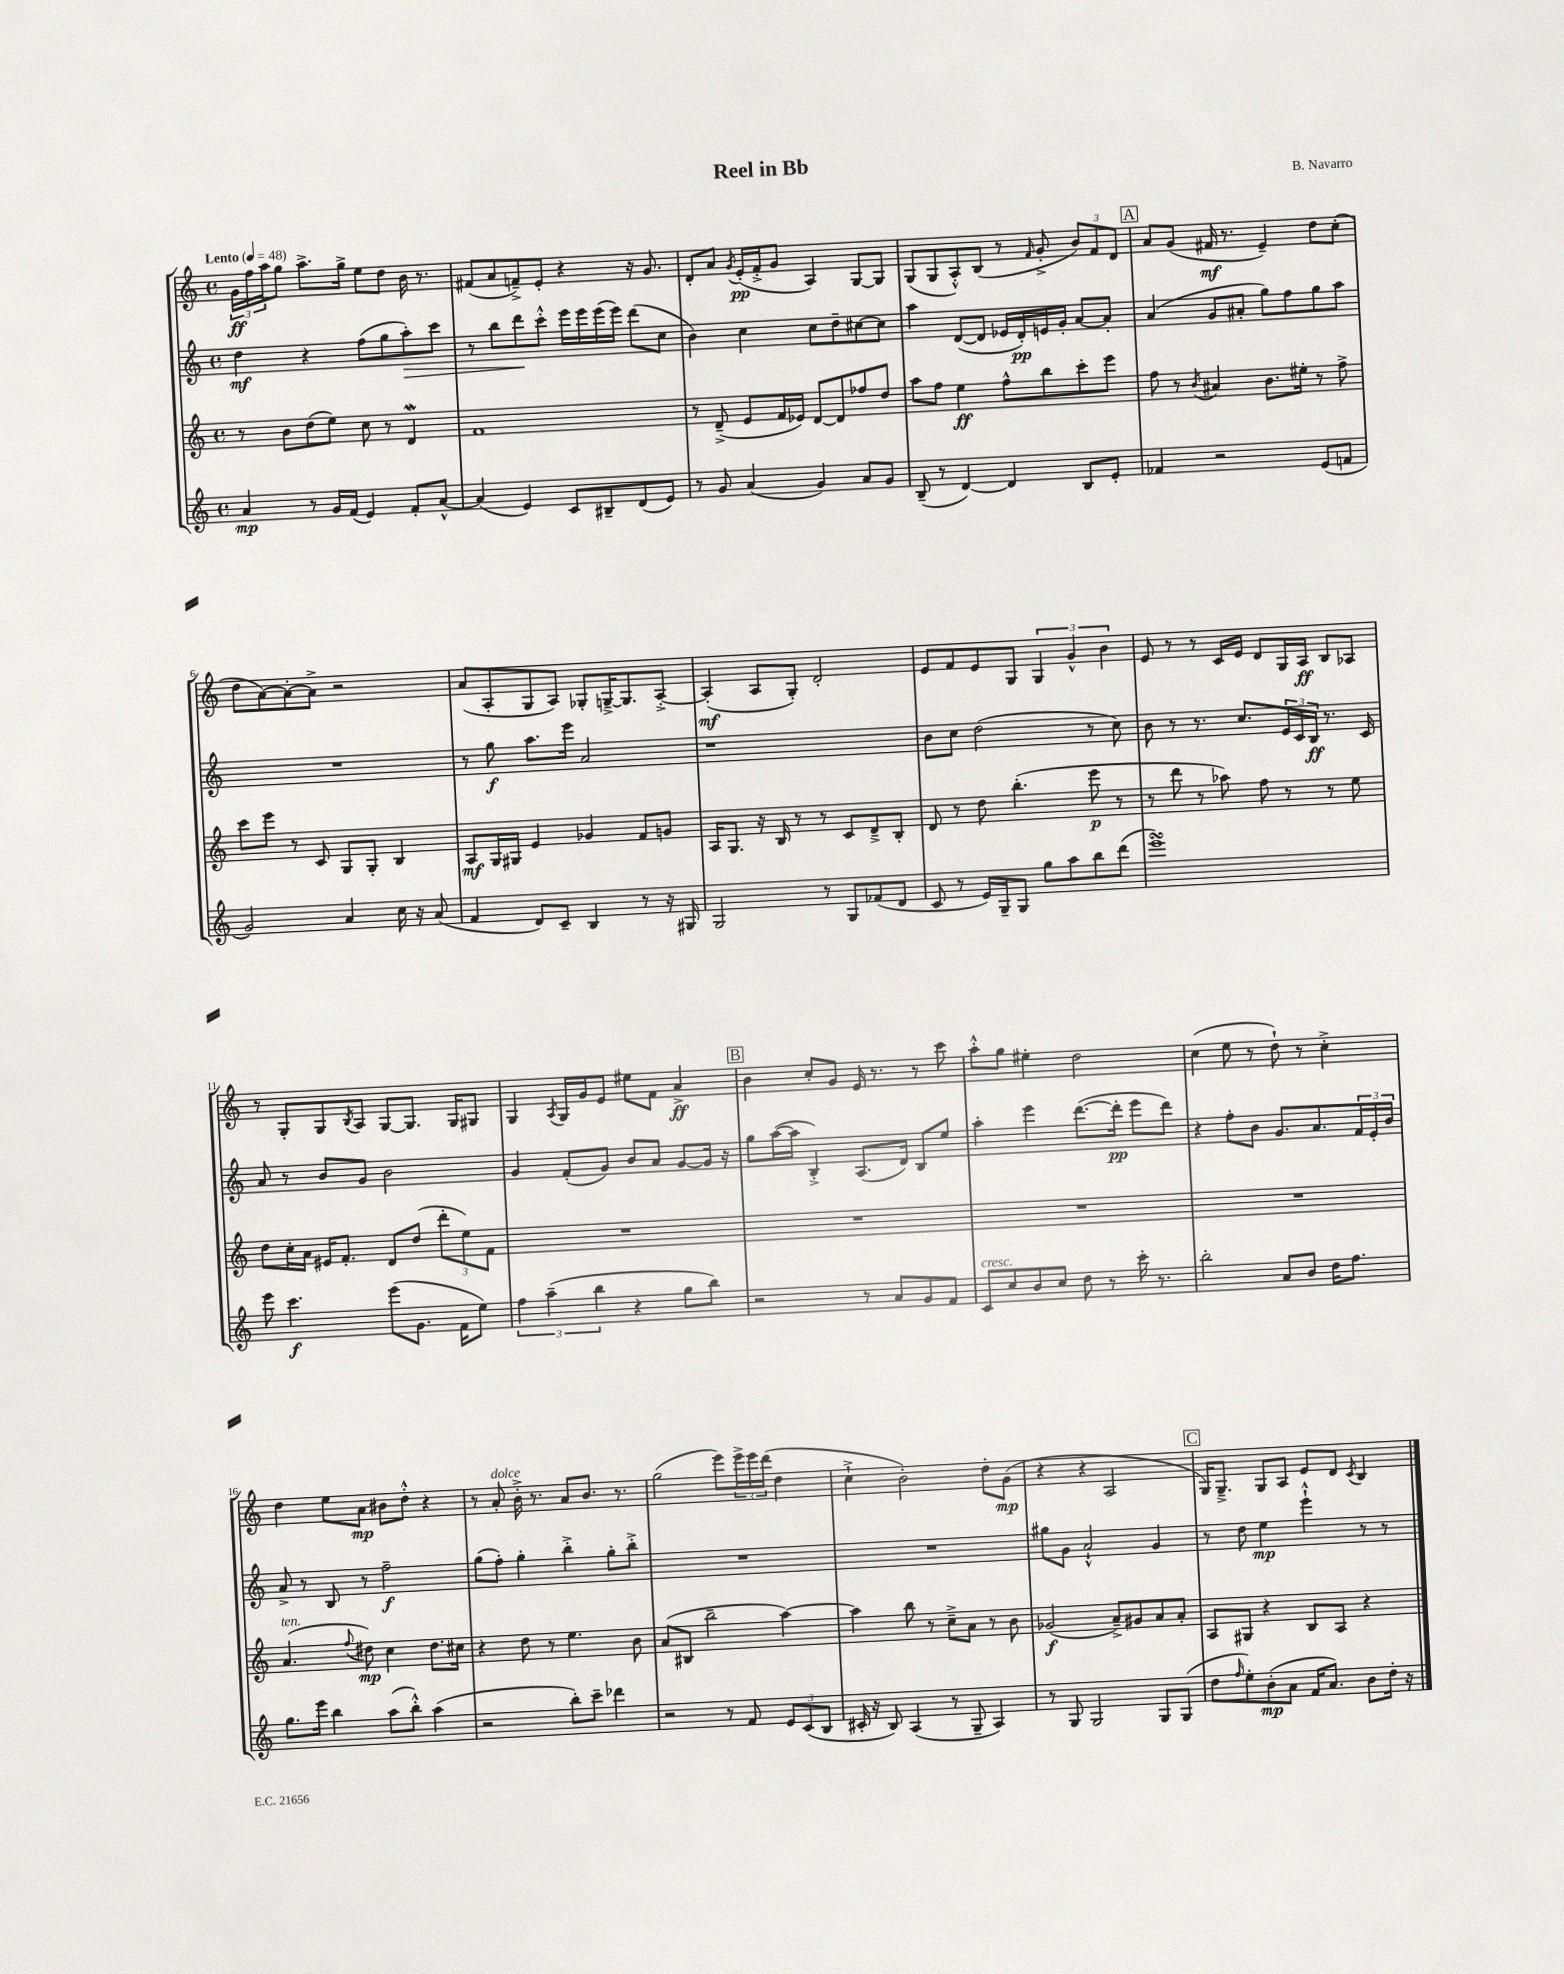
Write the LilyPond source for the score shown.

\header { title = "Reel in Bb" composer = "B. Navarro" }
<<
\new StaffGroup <<
\new Staff = "s0" {
    \clef treble \key c \major \defaultTimeSignature \time 4/4 \tempo "Lento" 4 = 48
    \tuplet 3/2 { g'16\ff f''16 a''16 } g''8 a''8.-> g''16-> e''8 d''8 b'16 r8. |
    fis'8( a'8 f'8--->) e'8-. r4 r16 g'8. |
    d'8-. a'8 \acciaccatura { g'8 } e'16-.\pp( f'16-.-> g'8 a4) g8~ g8 |
    g8( g8 a8-.-^) b8( r8 \grace { f'16 } g'8-.-> \tuplet 3/2 { b'8) f'8 d'8 } |
    \mark \markup { \box "A" } a'8 g'8( fis'16\mf r8. e'4--) d''8 c''8-.( |
    d''8 a'8~) a'8~-. a'8-> r2 |
    a'8( a8-. g8 a8) ges8-. g16~---> g8. a8~-.-> |
    a4-.\mf( a8 g8-.) d'2-. |
    e'8 f'8 e'8 g8 \tuplet 3/2 { g4 g'4-^ b'4 } |
    e'8 r8 r8 c'16 e'16 d'8 g16 a16\ff b8 aes8 |
    r8 g8-. g8 \acciaccatura { b8 } a8 g8~ g8. g16 gis8 |
    g4 \acciaccatura { a8 } g16 g'16 e'8 eis''8 f'8 a'4->\ff |
    \mark \markup { \box "B" } b'4 c''8-. g'8 e'16 r8. r8 c'''8 |
    a''8-.-^ g''8 eis''4-. d''2 |
    c''4( e''8 r8 d''8-!) r8 c''4-.-> |
    d''4 e''8 a'8\mp bis'8 d''8-.-^ r4 |
    r8 a'8-.^\markup { \italic "dolce" } b'16-.-> r8. a'8 b'8. r8. |
    g''2( e'''8) \tuplet 3/2 { e'''16-> e'''16 d'''16( } d''4 |
    c''4-!-> b'2-.) d''8-. g'8\mp( |
    r4 r4 a2 |
    \mark \markup { \box "C" } g16) g8.---> g8 a8 e'8 d'8 \acciaccatura { c'8 } b4 \bar "|." |
}
\new Staff = "s1" {
    \clef treble \key c \major \defaultTimeSignature \time 4/4
    d''4\mf r4 f''8( g''8 a''8-.\>) c'''8 |
    r8 b''8 d'''8\! c'''8-.-^ e'''16 e'''16 e'''16( e'''16) d'''8( c''8 |
    b'4) c''4 c''8 d''8-- cis''8~ cis''8 |
    a''4 d'8~( d'8 ees'16 d'16-.\pp) e'16 g'16-. a'8~ a'8-. |
    \mark \markup { \box "A" } a'4( g'8 ais'8-. g''8) f''8 g''8 a''8 |
    R1 |
    r8 g''8\f a''8. e'''16 a'2 |
    r1 |
    b'8 c''8 d''2( r8 c''8) |
    b'8 r8 r8. c''8. \tuplet 3/2 { e'16 c'16 b16\ff } r8. c'16 |
    a'8 r8 b'8 g'8 b'2 |
    g'4 f'8-.( g'8) b'8 a'8 g'8~ g'16 r16 |
    \mark \markup { \box "B" } g''8 a''16~( a''16 b4-.->) a8.( d'16) b8 e''8 |
    a''4-. e'''4 d'''8.~( d'''16-.\pp e'''8 d'''8) |
    r4 f''8-. b'8 g'8. a'8. \tuplet 3/2 { f'16 e'16-. b'16 } |
    a'8-> r8 b8 r8 f''2--\f |
    g''8( f''8-.) g''4-. b''4-.-> g''8-. b''8-.-> |
    R1 |
    R1 |
    gis''8 g'8 a'2-!-^ g'4 |
    \mark \markup { \box "C" } r8 d''8 e''4\mp e'''4-!-^ r8 r8 \bar "|." |
}
\new Staff = "s2" {
    \clef treble \key c \major \defaultTimeSignature \time 4/4
    r8 b'8 d''8( e''8) c''8 r8 d'4\mordent |
    f'1 |
    r8 d'8--->( e'8 f'16 ees'16) d'8~ d'8 fes''8 d''8 |
    a''8 f''8 e''4\ff f''8-^ b''8 c'''8-. e'''8 |
    \mark \markup { \box "A" } f''8 r8 \acciaccatura { b'8 } ais'4 b'8. eis''16-. r8 f''8-> |
    c'''8 e'''8 r8 c'8 g8 g8-. b4 |
    a8\mf g16 gis16 e'4 ges'4 f'8 g'8 |
    a16 g8. r16 b16 r8 r8 c'8 d'8---> b8-. |
    d'8 r8 d''8 b''4.-.( e'''8\p r8 |
    r8 d'''8 r8 aes''8) f''8 r8 r8 e''8 |
    d''8 c''16-. a'16 eis'16 f'8.-. d'8 d''8( \tuplet 3/2 { d'''8-. e''8) f'8 } |
    R1 |
    \mark \markup { \box "B" } R1 |
    R1 |
    R1 |
    a'4.^\markup { \italic "ten." }( \appoggiatura { f''8 } dis''8\mp) c''4 dis''8. cis''16 |
    r4 d''8 r8 e''4. b'8 |
    a'8( bis8 b''2-- a''4~) |
    a''4 b''8 r8 c''8---> a'8 r8 b'8 |
    ges'2\f( a'8--->) gis'8 a'8 a'8-. |
    \mark \markup { \box "C" } a8 gis8 r4 b8 a8 r4 \bar "|." |
}
\new Staff = "s3" {
    \clef treble \key c \major \defaultTimeSignature \time 4/4
    a'4\mp r8 g'16 f'16( e'4) f'8-. a'8~-^ |
    a'4( e'4) c'8 bis8-- d'8( e'8) |
    r8 g'8 a'4( g'4) a'8 g'8 |
    b8--( r8 d'4~) d'4 b8 e'8-. |
    \mark \markup { \box "A" } fes'4 r2 e'8( f'8 |
    g'2) a'4 c''16 r16 a'8( |
    f'4 d'8) c'8-- b4 r8 r16 gis16 |
    g2 r8 g8 fes'8( d'8 |
    c'8 r8 e'16) g16-- g8 g''8 a''8 b''8 d'''8( |
    e'''1\turn) |
    e'''8 c'''4.\f e'''8( g'8. f'16 e''8) |
    \tuplet 3/2 { f''4 a''4--( b''4 } r4 g''8 b''8) |
    \mark \markup { \box "B" } r2 r8 a'8 g'8 f'8 |
    c'8^\markup { \italic "cresc." } c''8 b'8 c''8 d''8 r8 c'''16-. r8. |
    b''2-. a'8 b'8 d''16 f''8. |
    g''8. e'''16 b''4 a''8( b''8-.-^) a''4( |
    r2 b''8-.) c'''8-- des'''4 |
    r2 r8 f'8 \tuplet 3/2 { e'8 c'8( b8 } |
    cis'16-. r16 b8) a4( r8 g8-- a4) |
    r8 g8 g2 g8 g8( |
    \mark \markup { \box "C" } d''8 \grace { f''16 } e''8-.) b'8-.\mp( a'8 f'16 a'8.) b'8 d''16-. r16 \bar "|." |
}
>>
>>
